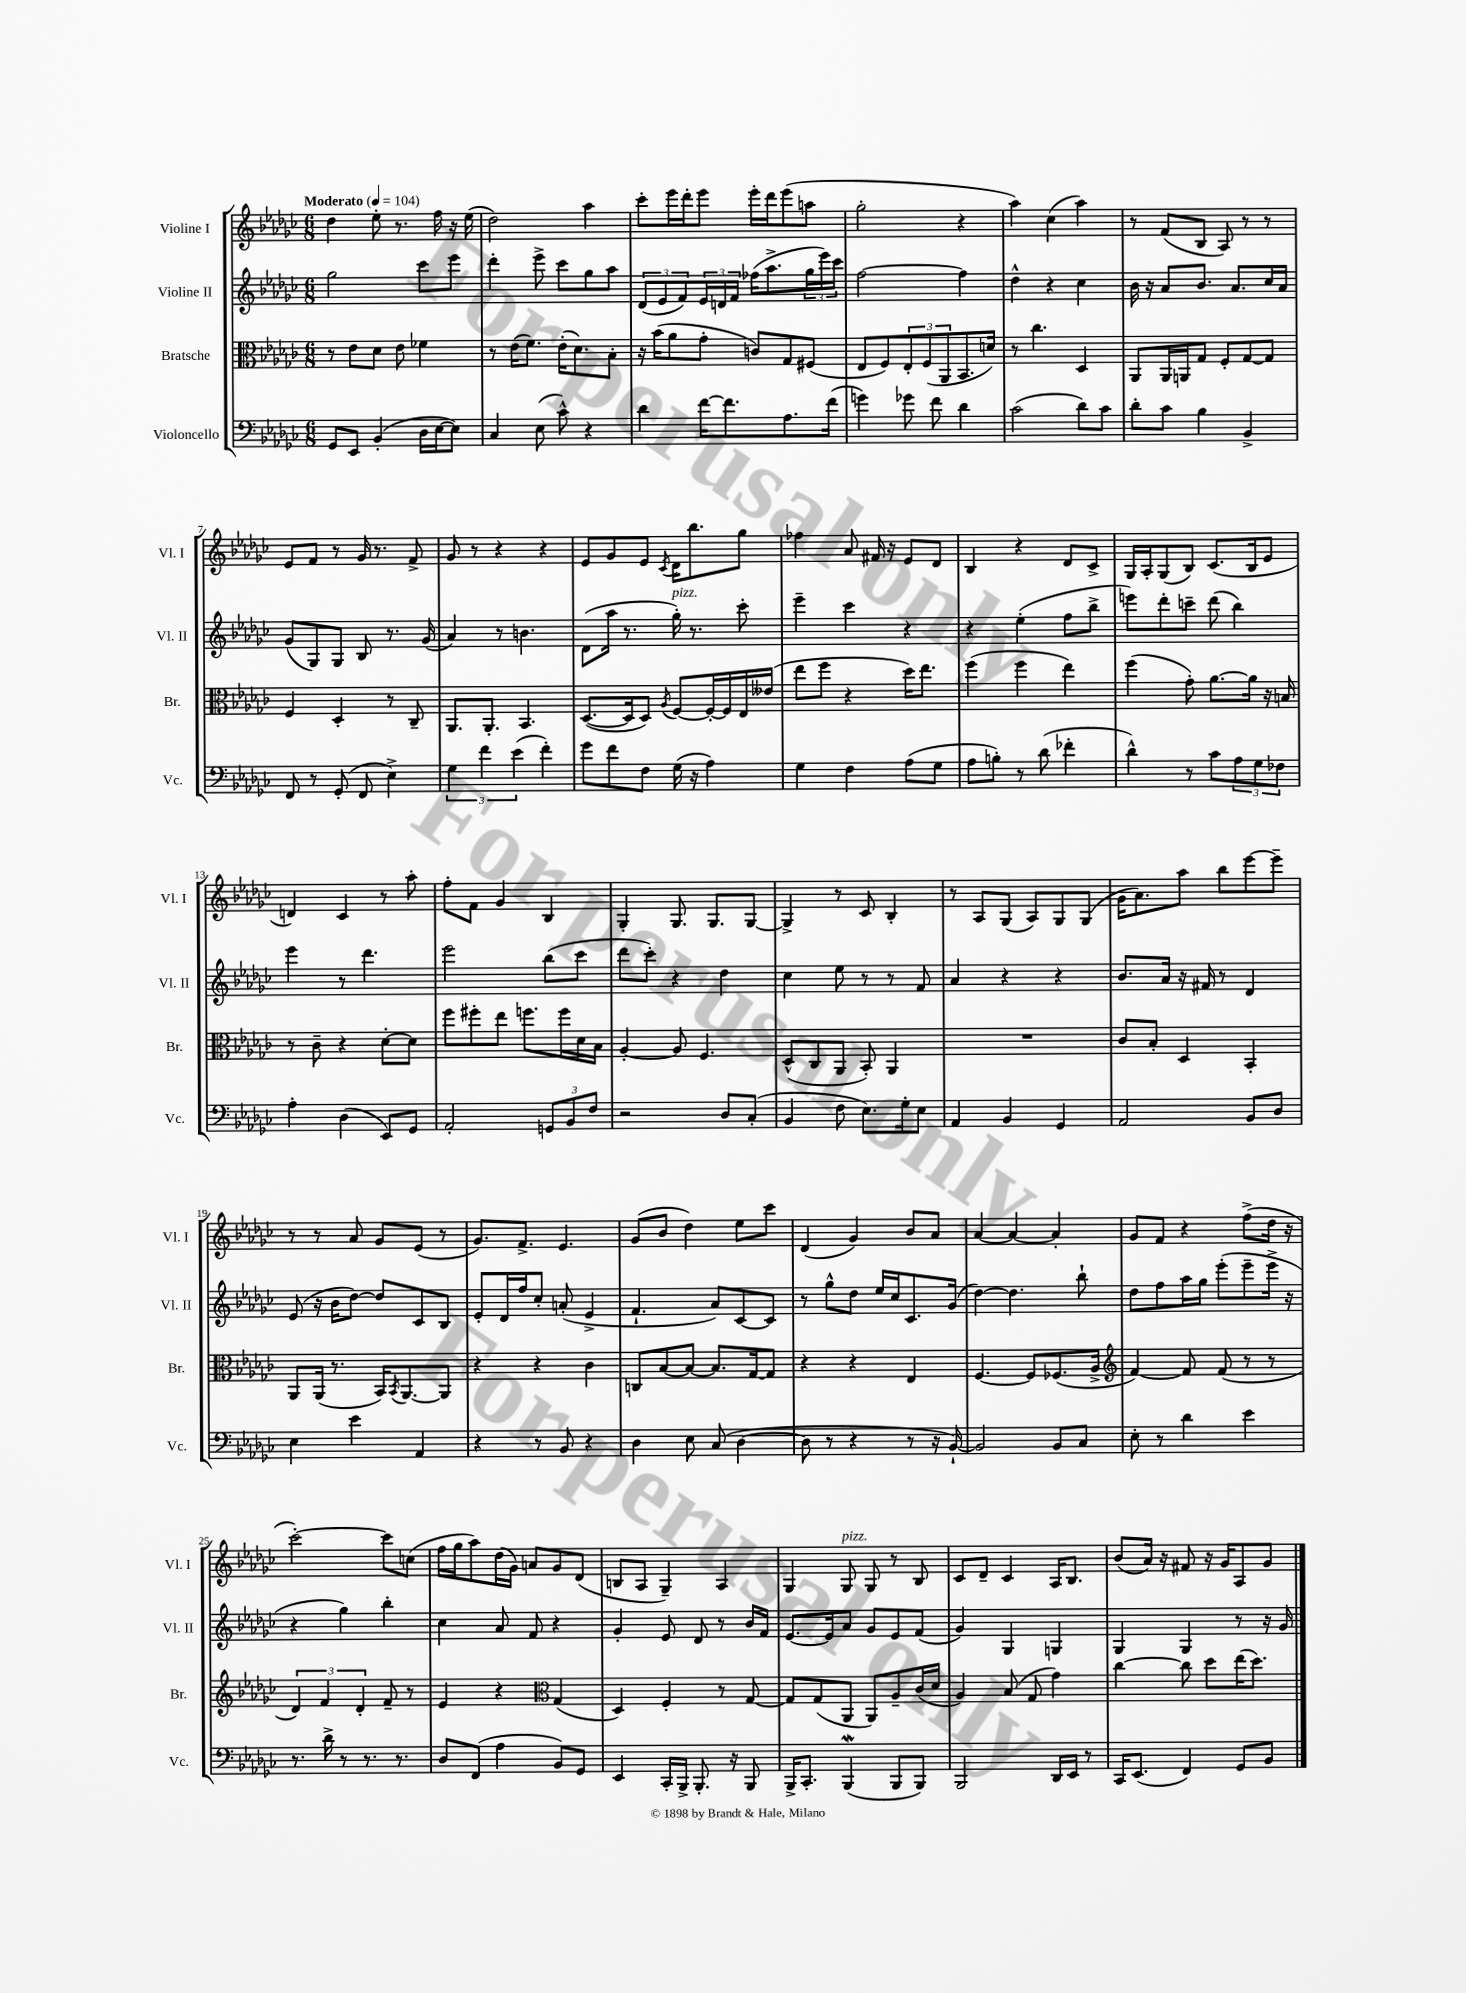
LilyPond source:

<<
\new StaffGroup <<
\new Staff = "s0" \with { instrumentName = "Violine I" shortInstrumentName = "Vl. I" } {
    \clef treble \key ges \major \numericTimeSignature \time 6/8 \tempo "Moderato" 4 = 104
    des''4 ees''8-. r8. f''16 r16 ees''16( |
    des''2) aes''4 |
    ces'''8-. ees'''16 des'''16-. ees'''8 ees'''16-. des'''16 ees'''8( a''8 |
    ges''2-. r4 |
    aes''4) ces''4( aes''4) |
    r8 f'8( bes8 aes8) r8 r8 |
    ees'8 f'8 r8 ges'16 r8. f'8-> |
    ges'8 r8 r4 r4 |
    ees'8 ges'8 ees'8 \acciaccatura { ces'8 } des'16 bes''8. ges''8 |
    fes''4 aes'8 fis'16 r16 ees'8 des'8 |
    bes4 r4 des'8 ces'8-> |
    ges16 aes16-. ges8( bes8) ces'8.( bes16 ees'8 |
    d'4) ces'4 r8 aes''8-. |
    f''8-. f'8 ges'4 bes4 |
    ges4-. ges8. ges8. ges8~ |
    ges4-> r8 ces'8 bes4-. |
    r8 aes8 ges8( aes8) ges8 ges8( |
    ges'16 aes'8.) aes''8 bes''8 ees'''8~ ees'''8-- |
    r8 r8 aes'8 ges'8 ees'8( r8 |
    ges'8.) f'8.-> ees'4. |
    ges'8( bes'8 des''4) ees''8 ces'''8 |
    des'4( ges'4) bes'8 aes'8 |
    aes'4~ aes'4~ aes'4-. |
    ges'8 f'8 r4 f''8->( des''16 r16 |
    ces'''2~-.) ces'''8 c''8( |
    f''16 ges''16 aes''8) des''16( ges'16) a'8 ges'8 des'8( |
    b8 aes8 ges4--) aes4 |
    ges4 ges8^\markup { \italic "pizz." } ges8 r8 bes8 |
    ces'8 des'8-- ces'4 aes16 bes8. |
    bes'8( aes'16) r16 fis'8 r16 ges'16 aes8 ges'8 \bar "|." |
}
\new Staff = "s1" \with { instrumentName = "Violine II" shortInstrumentName = "Vl. II" } {
    \clef treble \key ges \major \numericTimeSignature \time 6/8
    ges''2 ces'''8 ees'''8 |
    des'''4-. ees'''8-> ces'''8 ges''8 aes''8 |
    \tuplet 3/2 { des'8( ees'8 f'8) } \tuplet 3/2 { ees'16 d'16 f'16 } fes''16( aes''8.-> \tuplet 3/2 { ges''16 ees'''16) ces'''16 } |
    f''2~ f''4 |
    des''4-^ r4 ces''4 |
    bes'16 r16 aes'8 bes'8. aes'8. ces''16 aes'16 |
    ges'8( ges8) ges8 bes8 r8. ges'16( |
    aes'4) r8 b'4. |
    des'8( aes''16 r8. ges''16-.^\markup { \italic "pizz." }) r8. ces'''8-. |
    ees'''4-- ces'''4 r4 |
    r4 ees''4-.( f''8 bes''8-> |
    e'''8) des'''8-. c'''8-- des'''8( bes''4) |
    ees'''4 r8 des'''4. |
    ees'''2 bes''8( ces'''8 |
    des'''8 ces'''8-.) r4 des''4 |
    ces''4 ees''8 r8 r8 f'8 |
    aes'4 r4 r4 |
    bes'8. aes'16 r16 fis'16 r8 des'4 |
    ees'8( r16 bes'16 des''8~) des''8 ces'8 bes8 |
    ees'8-. des'16 f''16 ces''8-. a'8-.( ees'4-> |
    f'4.-! aes'8) ces'8~ ces'8 |
    r8 ges''8-^ des''8 ees''16 ces''16 ces'8. ges'16( |
    des''4~) des''4. bes''8-! |
    des''8 f''8 aes''16 ges''16 ees'''8-.( ees'''8-- ees'''16-> r16 |
    r4 ges''4) bes''4-. |
    ces''4 aes'8 f'8 r4 |
    ges'4-. ees'8 des'8 r8 bes'16 f'16 |
    ees'8.~ ees'16 aes'8 ges'8 ees'8 f'8( |
    ges'4) ges4 g4 |
    ges4 ges4 r8 r16 ges'16 \bar "|." |
}
\new Staff = "s2" \with { instrumentName = "Bratsche" shortInstrumentName = "Br." } {
    \clef alto \key ges \major \numericTimeSignature \time 6/8
    r8 ees'8 des'8 ees'8 fes'4 |
    r8 ees'16( f'8.) ees'16-.( des'8.) bes8-. |
    r16 bes'16( aes'8 ges'8-. c'8) ges8 fis8( |
    ees8 f8) \tuplet 3/2 { ees8-. f8( aes,8 } bes,8. d'16) |
    r8 ces''4. des4 |
    aes,8 aes,16 a,16 ges8 f8-. ges8~ ges8 |
    f4 des4-. r8 ces8-- |
    aes,8. aes,8.-. bes,4. |
    des8.~( des16 des8) \acciaccatura { aes8 } f8~ f16~-. f16 ees16 eeses'16( |
    ees''8 f''8 r4 des''16) ees''8. |
    f''4( f''4 ees''4) |
    f''4( ges'8-.) aes'8.~ aes'16 r16 b16 |
    r8 ces'8-- r4 des'8~-. des'8 |
    f''8 fis''8-. ees''8 f''8. f''16 des'16 bes16 |
    aes4~-. aes8 f4. |
    des8-^( ces8 aes,8 bes,8-.) aes,4 |
    R2. |
    ces'8 bes8-. des4 bes,4-. |
    aes,8 aes,16( r8. bes,16) \acciaccatura { bes,8 } aes,8.~ aes,8 |
    r4 r4 ces'4 |
    c8 bes8~ bes8~ bes8. ges16~ ges8 |
    r4 r4 ees4 |
    f4.~ f8 fes8.( aes16-> |
    \clef treble f'4~) f'8 f'8( r8 r8 |
    \tuplet 3/2 { des'4) f'4 des'4-. } f'8-- r8 |
    ees'4 r4 \clef alto ges4( |
    des4) f4-. r8 ges8~ |
    ges8 ges8( aes,8 aes,8) aes8-- ces'16( des'16 |
    aes4) bes8( ges8 ges'4) |
    ces''4~ ces''8 des''8 ees''16( des''8.) \bar "|." |
}
\new Staff = "s3" \with { instrumentName = "Violoncello" shortInstrumentName = "Vc." } {
    \clef bass \key ges \major \numericTimeSignature \time 6/8
    ges,8 ees,8 bes,4-.( des16 ees16~ ees8) |
    ces4 ees8( ces'8-^) r4 |
    des'4 f'16~ f'8. aes8. f'16( |
    g'4) ges'8 f'8 des'4 |
    ces'2( des'8) ces'8 |
    des'8-. ces'8 bes4 bes,4-> |
    f,8 r8 ges,8-.( f,8 ees4->) |
    \tuplet 3/2 { ges4 f'4 ees'4( } f'4-.) |
    ges'8 f'8 f8 ges16( r16 aes4) |
    ges4 f4 aes8( ges8 |
    aes8 b8-.) r8 des'8( fes'4-. |
    des'4-^) r8 ces'8 \tuplet 3/2 { aes8 ges8 fes8 } |
    aes4-. des4( ees,8) ges,8 |
    aes,2-. \tuplet 3/2 { g,8 bes,8 f8 } |
    r2 des8 ces8-.( |
    bes,4 f8 ees8.) ges16-. ees8 |
    aes,4 bes,4 ges,4 |
    aes,2 bes,8 des8 |
    ees4 ees'4 aes,4 |
    r4 r8 bes,8 r4 |
    des4 ees8 ces8( des4~ |
    des8 r8 r4 r8 r16 bes,16~-!) |
    bes,2 bes,8 ces8 |
    ees8-. r8 des'4 ees'4 |
    r8. des'16-> r8 r8. r8. |
    des8 f,8( aes4 bes,8) ges,8 |
    ees,4 ces,16-. bes,,16-> bes,,8.-. r16 bes,,8 |
    bes,,16-> ces,8.-. bes,,4\mordent( bes,,8 bes,,8) |
    bes,,2 des,16 ees,16 r8 |
    ces,16 ees,8.( f,4) ges,8 bes,8 \bar "|." |
}
>>
>>
